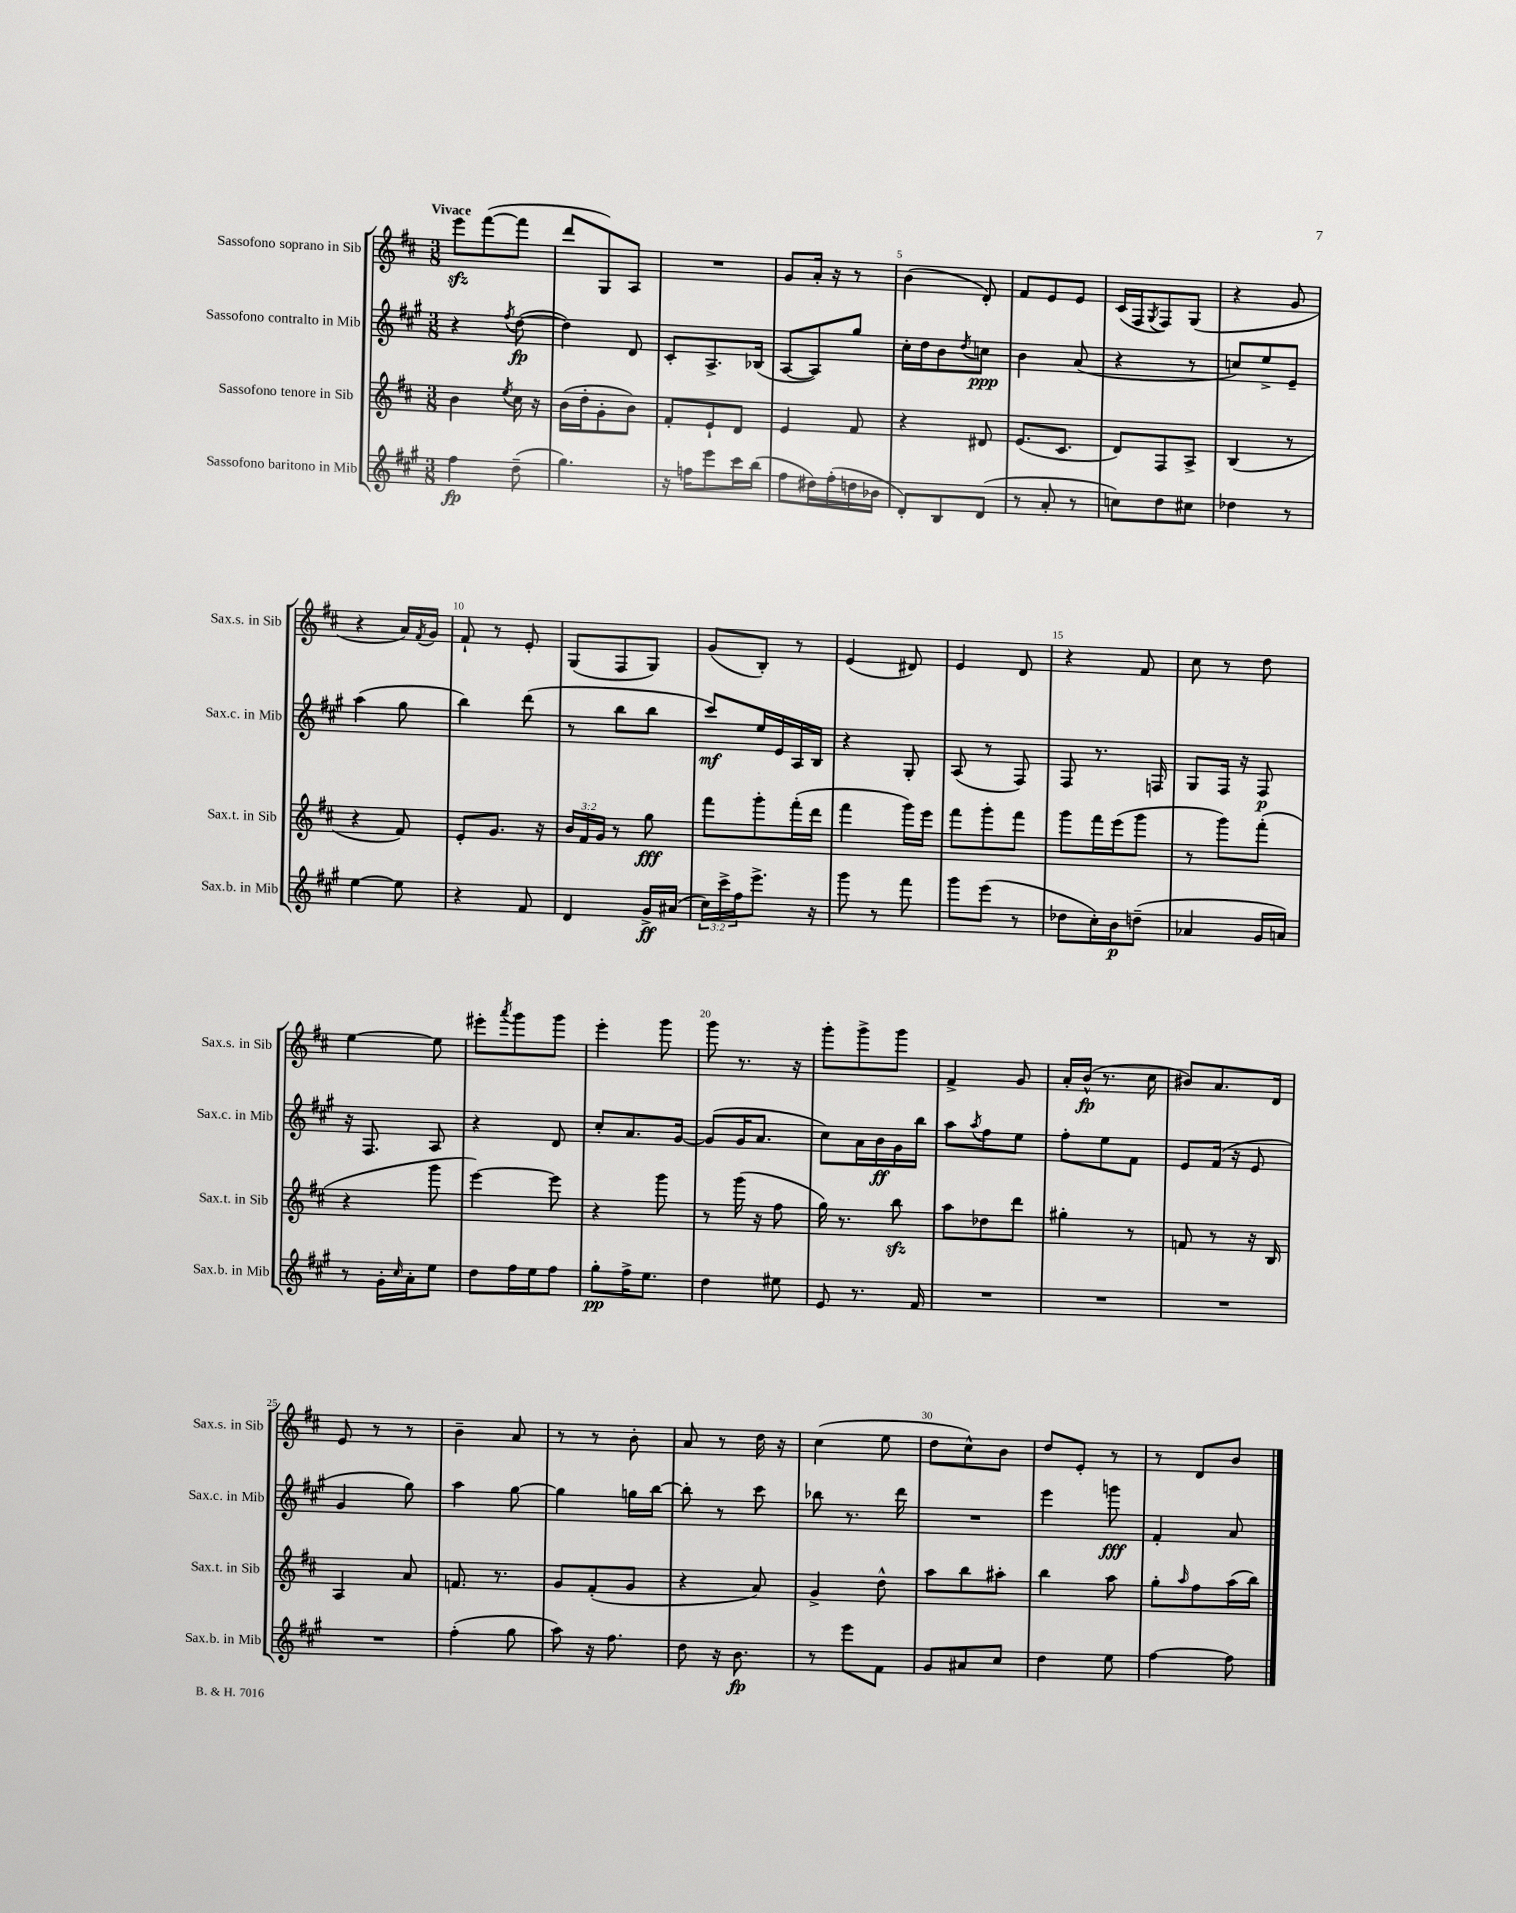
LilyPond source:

<<
\new StaffGroup <<
\new Staff = "s0" \with { instrumentName = "Sassofono soprano in Sib" shortInstrumentName = "Sax.s. in Sib" } {
    \clef treble \key d \major \numericTimeSignature \time 3/8 \tempo "Vivace"
    e'''8\sfz fis'''8~( fis'''8 |
    d'''8 g8) a8 |
    R4. |
    g'8 a'16-. r16 r8 |
    b'4( d'8-.) |
    fis'8 e'8 e'8 |
    cis'16( fis16 \acciaccatura { g8 } fis8) g8( |
    r4 g'8 |
    r4 a'16) \acciaccatura { fis'8 } g'16 |
    fis'8-! r8 e'8-. |
    g8( fis8 g8) |
    g'8( b8-.) r8 |
    e'4( dis'8) |
    e'4 d'8 |
    r4 fis'8 |
    cis''8 r8 d''8 |
    e''4~ e''8 |
    eis'''8-. \acciaccatura { a'''8 } g'''8 g'''8 |
    e'''4-. g'''8 |
    g'''8 r8. r16 |
    g'''8-. g'''8-> g'''8 |
    fis'4-> g'8 |
    a'16-. b'16-^\fp( r8. cis''16 |
    bis'8) a'8. d'16 |
    e'8 r8 r8 |
    b'4-- a'8 |
    r8 r8 b'8-. |
    a'8 r8 d''16 r16 |
    cis''4( e''8 |
    d''8 cis''8-^) b'8 |
    d''8 e'8-. r8 |
    r8 d'8 b'8 \bar "|." |
}
\new Staff = "s1" \with { instrumentName = "Sassofono contralto in Mib" shortInstrumentName = "Sax.c. in Mib" } {
    \clef treble \key a \major \numericTimeSignature \time 3/8
    r4 \acciaccatura { fis''8 } d''8~\fp( |
    d''4) d'8 |
    cis'8-. a8.-> bes16( |
    a8~ a8) gis''8 |
    cis''16-. d''16 b'8 \acciaccatura { d''8 } c''8\ppp |
    b'4 a'8( |
    r4 r8 |
    c''8) e''8-> e'8-- |
    a''4( gis''8 |
    b''4) d'''8( |
    r8 b''8 b''8 |
    cis'''8\mf) e''16 e'16 a16 b16 |
    r4 gis8-. |
    a8( r8 fis8) |
    fis8 r8. f16 |
    gis8 fis16 r16 fis8\p |
    r16 fis8. a8 |
    r4 d'8 |
    cis''8-. a'8. gis'16~ |
    gis'8( gis'16 a'8. |
    cis''8) a'16 b'16\ff gis'16 b''16 |
    a''8 \acciaccatura { a''8 } fis''8 e''8 |
    fis''8-. e''8 fis'8 |
    e'8 fis'16( r16 e'8 |
    gis'4 gis''8) |
    a''4 gis''8~ |
    gis''4 g''16 b''16~ |
    b''8-. r8 cis'''8 |
    bes''8 r8. d'''16 |
    R4. |
    e'''4 g'''8\fff |
    fis'4-. a'8 \bar "|." |
}
\new Staff = "s2" \with { instrumentName = "Sassofono tenore in Sib" shortInstrumentName = "Sax.t. in Sib" } {
    \clef treble \key d \major \numericTimeSignature \time 3/8 \override Staff.TupletNumber.text = #tuplet-number::calc-fraction-text
    b'4 \acciaccatura { e''8 } cis''16 r16 |
    b'16( d''16-. g'8-. b'8) |
    fis'8-. e'8-! d'8 |
    e'4 fis'8 |
    r4 dis'8 |
    e'8.( cis'8. |
    d'8) fis8 a8-> |
    b4( r8 |
    r4 fis'8) |
    e'8-. g'8. r16 |
    \tuplet 3/2 { b'16 fis'16 g'16 } r8 g''8\fff |
    fis'''8 g'''8-. fis'''16-.( d'''16 |
    fis'''4 g'''16) e'''16 |
    fis'''8 g'''8-. fis'''8 |
    g'''8 fis'''16 e'''16( g'''8 |
    r8 g'''8) fis'''8-.( |
    r4 g'''8 |
    e'''4~) e'''8 |
    r4 g'''8 |
    r8 g'''16( r16 fis''8 |
    g''16) r8. b''8\sfz |
    a''8 des''8 d'''8 |
    gis''4-. r8 |
    f'8 r8 r16 b16 |
    a4 a'8 |
    f'8. r8. |
    g'8 fis'8-.( g'8 |
    r4 a'8) |
    g'4-> d''8-^ |
    a''8 b''8 ais''8-. |
    b''4 a''8 |
    g''8-. \grace { a''16 } fis''8 a''16( b''16) \bar "|." |
}
\new Staff = "s3" \with { instrumentName = "Sassofono baritono in Mib" shortInstrumentName = "Sax.b. in Mib" } {
    \clef treble \key a \major \numericTimeSignature \time 3/8 \override Staff.TupletNumber.text = #tuplet-number::calc-fraction-text
    fis''4\fp d''8--( |
    gis''4.) |
    r16 f''16 e'''8 cis'''16 b''16( |
    fis''8 dis''16) fis''16-.( d''16 bes'16 |
    d'8-.) b8 d'8( |
    r8 a'8-. r8 |
    c''8) d''8 cis''8 |
    des''4 r8 |
    e''4~ e''8 |
    r4 fis'8 |
    d'4 gis'16->\ff ais'16( |
    \tuplet 3/2 { cis''16) cis'''16-> fis''16 } e'''8.-> r16 |
    gis'''8 r8 fis'''8 |
    gis'''8 e'''8( r8 |
    des''8 cis''16-.) b'16\p d''8--( |
    aes'4 gis'16 a'16) |
    r8 gis'16-. \grace { cis''16 } a'16-. e''8 |
    d''8 fis''16 e''16 fis''8 |
    gis''8-.\pp fis''16-> e''8. |
    d''4 eis''8 |
    e'8 r8. fis'16 |
    R4. |
    R4. |
    R4. |
    R4. |
    fis''4-.( gis''8 |
    a''8) r16 fis''8. |
    d''8 r16 b'8.\fp |
    r8 e'''8 fis'8 |
    gis'8 ais'8 cis''8 |
    d''4 e''8 |
    fis''4~ fis''8 \bar "|." |
}
>>
>>
\layout { \context { \Score \override BarNumber.break-visibility = ##(#f #t #t) barNumberVisibility = #(every-nth-bar-number-visible 5) } }
